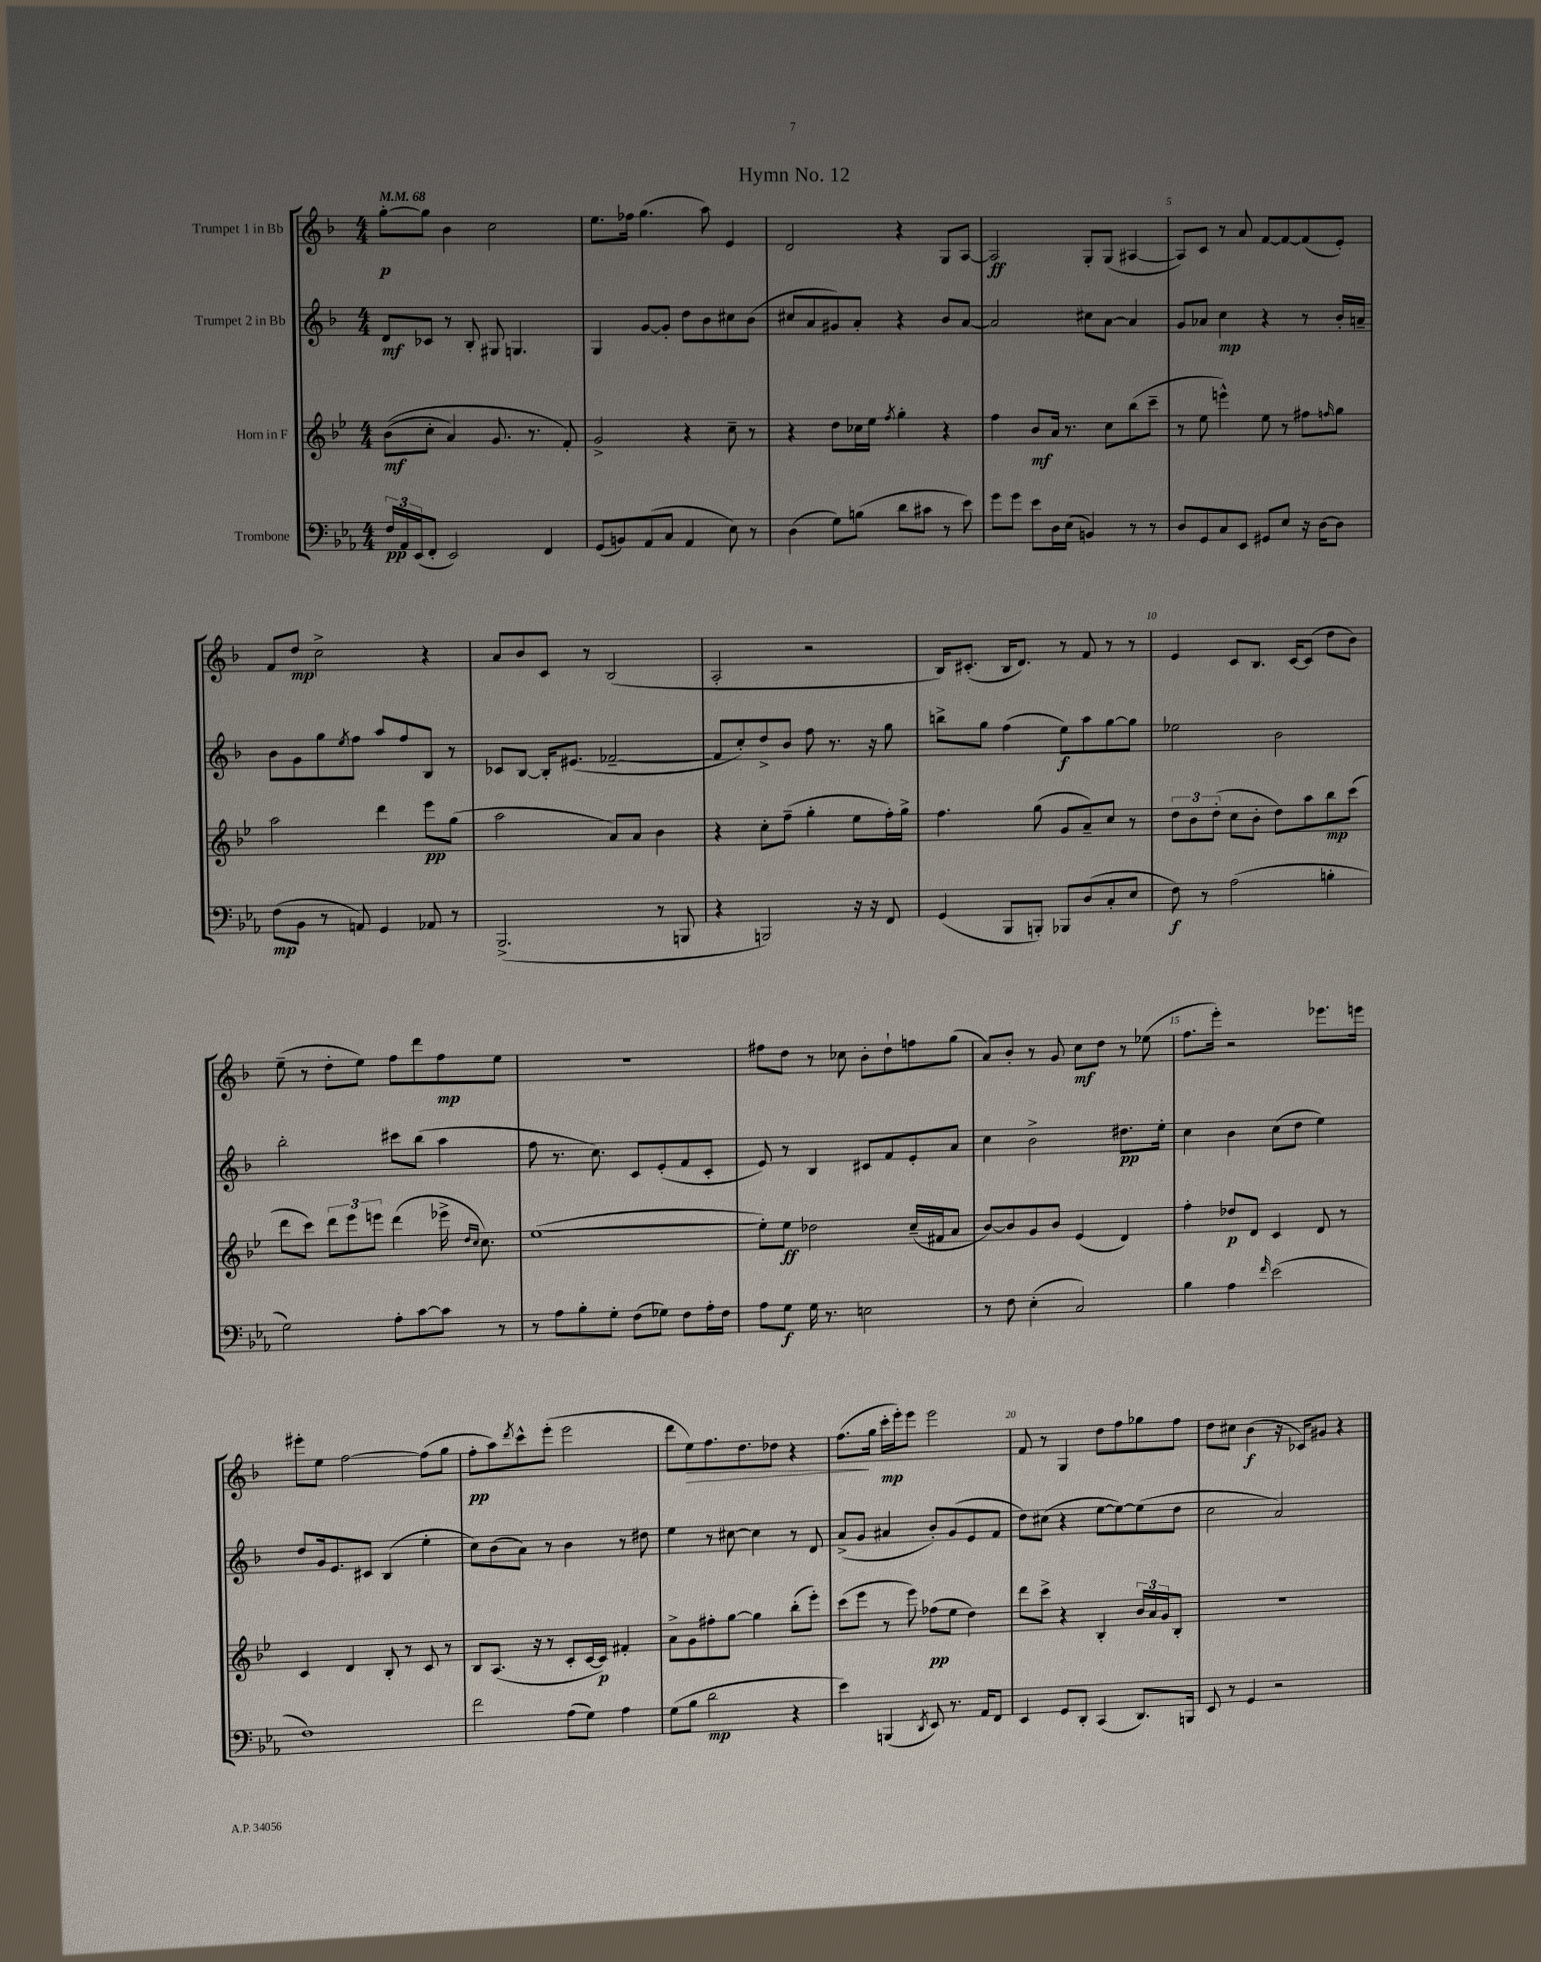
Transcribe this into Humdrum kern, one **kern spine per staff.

**kern	**dynam	**kern	**dynam	**kern	**dynam	**kern	**dynam
*part4	*part4	*part3	*part3	*part2	*part2	*part1	*part1
*staff4	*staff4	*staff3	*staff3	*staff2	*staff2	*staff1	*staff1
*I"Trombone	*	*I"Horn in F	*	*I"Trumpet 2 in Bb	*	*I"Trumpet 1 in Bb	*
*clefF4	*	*clefG2	*	*clefG2	*	*clefG2	*
*k[b-e-a-]	*	*k[b-e-]	*	*k[b-]	*	*k[b-]	*
*M4/4	*	*M4/4	*	*M4/4	*	*M4/4	*
*MM68	*	*MM68	*	*MM68	*	*MM68	*
=1	=1	=1	=1	=1	=1	=1	=1
24F/LL	pp	((8b-\L	mf	8d/L	mf	[8gg'\L	p
24AA-/	.	.	.	.	.	.	.
(24EE-/J	.	.	.	.	.	.	.
8FF'/J	.	8cc'\J	.	8c-X/J	.	8gg\J]	.
2EE-/)	.	4a/)	.	8r	.	4b-\	.
.	.	.	.	8B-'/	.	.	.
.	.	8.g/	.	8G#X/	.	2cc\	.
.	.	.	.	4.Gn/	.	.	.
.	.	8.r	.	.	.	.	.
4FF/	.	.	.	.	.	.	.
.	.	8f'/)	.	.	.	.	.
=2	=2	=2	=2	=2	=2	=2	=2
(8GG/L	.	2g^/	.	4G/	.	8.ee\L	.
8BBn/)	.	.	.	.	.	.	.
.	.	.	.	.	.	16ff-X\Jk	.
(8AA-/	.	.	.	[8g/L	.	(4.gg\	.
8C/J	.	.	.	8g'/J]	.	.	.
4AA-/	.	4r	.	8dd\L	.	.	.
.	.	.	.	8b-\	.	8aa\)	.
8E-\)	.	8cc~\	.	8cc#X\	.	4e/	.
8r	.	8r	.	(8b-\J	.	.	.
=3	=3	=3	=3	=3	=3	=3	=3
(4D\	.	4r	.	8cc#X/L	.	2d/	.
.	.	.	.	8a/	.	.	.
8G\L)	.	8dd\L	.	8g#X/)	.	.	.
(8Bn\J	.	16cc-X\L	.	8a'/J	.	.	.
.	.	16ee-\JJ	.	.	.	.	.
.	.	8qff/	.	.	.	.	.
8d\L	.	4gg'\	.	4r	.	4r	.
8c#X\J	.	.	.	.	.	.	.
8r	.	4r	.	8b-/L	.	8G/L	.
8e-\)	.	.	.	[8a/J	.	[8A/J	.
=4	=4	=4	=4	=4	=4	=4	=4
8g\L	.	4ff\	.	2a/]	.	2A/]	ff
8g\J	.	.	.	.	.	.	.
8e-\L	.	8b-/L	mf	.	.	.	.
16D\L	.	16a/Jk	.	.	.	.	.
(16E-\JJ	.	8.r	.	.	.	.	.
4BBn/)	.	.	.	8cc#X\L	.	8G'/L	.
.	.	8cc\L	.	[8a\J	.	(8G/J	.
8r	.	(8bb-\	.	4a/]	.	[4A#X/	.
8r	.	8ccc~\J	.	.	.	.	.
=5	=5	=5	=5	=5	=5	=5	=5
8D/L	.	8r	.	8g/L	.	8A#/L])	.
8GG/	.	8ee-\	.	8a-X/J	.	8c/J	.
8C/	.	4eeen^^\)	.	4cc\	mp	8r	.
8EE-/J	.	.	.	.	.	8a/	.
8GG#X/L	.	8ee-\	.	4r	.	[8f/L	.
8E-/J	.	8r	.	.	.	8f/_	.
16r	.	8ff#X\L	.	8r	.	(8f/]	.
[16D\KL	.	.	.	.	.	.	.
.	.	16qqffn/	.	.	.	.	.
8D\J]	.	8gg\J	.	16b-'/LL	.	8e'/J)	.
.	.	.	.	16an~/JJ	.	.	.
!!LO:LB:g=z
=6	=6	=6	=6	=6	=6	=6	=6
(8F\L	mp	2aa\	.	8b-\L	.	8f/L	.
8BB-\J	.	.	.	8g\	.	8dd/J	mp
8r	.	.	.	8gg\	.	2cc^\	.
.	.	.	.	8qee/	.	.	.
8AAn/)	.	.	.	8ff\J	.	.	.
4GG/	.	4ddd\	.	8aa/L	.	.	.
.	.	.	.	8ff/	.	.	.
8AA-X/	.	8eee-\L	pp	8B-/J	.	4r	.
8r	.	(8gg\J	.	8r	.	.	.
=7	=7	=7	=7	=7	=7	=7	=7
(2.BBB-^/	.	2aa\	.	8c-X/L	.	8a/L	.
.	.	.	.	[8B-/J	.	8b-/	.
.	.	.	.	16B-'/KL]	.	8c/J	.
.	.	.	.	(8.e#X/J	.	.	.
.	.	.	.	.	.	8r	.
.	.	8a/L)	.	[2f-X~/	.	(2B-/	.
.	.	8a/J	.	.	.	.	.
8r	.	4b-\	.	.	.	.	.
8BBBn/	.	.	.	.	.	.	.
=8	=8	=8	=8	=8	=8	=8	=8
4r	.	4r	.	8f-/L]	.	2A'/	.
.	.	.	.	8cc'/)	.	.	.
2BBBn/)	.	8cc'\L	.	8dd^/	.	.	.
.	.	(8ff~\J	.	8b-/J	.	.	.
.	.	4gg'\	.	8ff\	.	2r	.
.	.	.	.	8.r	.	.	.
16r	.	8ee-\L	.	.	.	.	.
16r	.	.	.	16r	.	.	.
8FF/	.	16ff'\L)	.	8gg\	.	.	.
.	.	16gg^\JJ	.	.	.	.	.
=9	=9	=9	=9	=9	=9	=9	=9
(4GG/	.	4.ff\	.	8bbn^\L	.	16B-/KL)	.
.	.	.	.	.	.	(8.c#X'/J	.
.	.	.	.	8gg\J	.	.	.
8BBB-/L	.	.	.	(4ff\	.	16B-/KL	.
.	.	.	.	.	.	8.d/J)	.
8BBBn'/J)	.	(8gg\	.	.	.	.	.
8BBB-X/L	.	8g/L	.	8ee\L)	f	8r	.
(8D/	.	8a~/)	.	8aa\	.	8f/	.
8C'/	.	8cc/J	.	[8gg\	.	8r	.
8E-/J	.	8r	.	8gg\J]	.	8r	.
=10	=10	=10	=10	=10	=10	=10	=10
8F\)	f	12dd\L	.	2ee-X\	.	4e/	.
.	.	12b-\	.	.	.	.	.
8r	.	.	.	.	.	.	.
.	.	(12dd'\J	.	.	.	.	.
(2A-\	.	8cc\L	.	.	.	8c/L	.
.	.	8b-'\J	.	.	.	8.B-/J	.
.	.	8dd\L)	.	2b-\	.	.	.
.	.	.	.	.	.	[16c/KL	.
.	.	8aa\	.	.	.	(8c/J]	.
4Bn'\	.	8bb-\	mp	.	.	8dd\L	.
.	.	(8ccc\J	.	.	.	8b-\J)	.
!!LO:LB:g=z
=11	=11	=11	=11	=11	=11	=11	=11
2G\)	.	8ddd\L	.	2bb-'\	.	(8ee~\	.
.	.	8ccc\J)	.	.	.	8r	.
.	.	12ddd\L	.	.	.	8dd'\L	.
.	.	12eee-\	.	.	.	.	.
.	.	.	.	.	.	8ee\J)	.
.	.	12eeen\J	.	.	.	.	.
8A-'\L	.	(4ddd\	.	8ccc#X\L	.	8ff\L	.
[8c\	.	.	.	(8bb-\J	.	8ddd\	.
8c\J]	.	16eee-X^\	.	4aa\	.	8ff\	mp
.	.	16qqdd/LL	.	.	.	.	.
.	.	16qqcc/JJ	.	.	.	.	.
.	.	8.cc\)	.	.	.	.	.
8r	.	.	.	.	.	8ee\J	.
=12	=12	=12	=12	=12	=12	=12	=12
8r	.	([1ee-	.	8ff\	.	1r	.
8A-\L	.	.	.	8.r	.	.	.
8B-'\	.	.	.	.	.	.	.
.	.	.	.	8.cc\)	.	.	.
8G'\J	.	.	.	.	.	.	.
(8F\L	.	.	.	8c/L	.	.	.
8G-X\J)	.	.	.	(8e'/	.	.	.
8F\L	.	.	.	8f/	.	.	.
16A-'\L	.	.	.	8c'/J	.	.	.
16F\JJ	.	.	.	.	.	.	.
=13	=13	=13	=13	=13	=13	=13	=13
8A-\L	.	8ee-'\L])	.	8e/)	.	8ff#X\L	.
8G\J	f	8ee-\J	ff	8r	.	8dd\J	.
16G\	.	2dd-X\	.	4B-/	.	8r	.
8.r	.	.	.	.	.	.	.
.	.	.	.	.	.	8cc-X\	.
2En\	.	.	.	8c#X/L	.	8b-'\L	.
.	.	.	.	8f/	.	8dd`\	.
.	.	(16cc~/LL	.	8e'/	.	8ffn\	.
.	.	16f#X/J	.	.	.	.	.
.	.	8a/J	.	8a/J	.	(8gg\J	.
=14	=14	=14	=14	=14	=14	=14	=14
8r	.	[8b-/L)	.	4cc\	.	8a/L)	.
8F\	.	8b-/]	.	.	.	8b-'/J	.
(4E-'\	.	8g/	.	2b-^\	.	8r	.
.	.	8b-/J	.	.	.	8g/	.
2C/)	.	(4e-/	.	.	.	8cc\L	mf
.	.	.	.	.	.	8dd\J	.
.	.	4d/)	.	8.dd#X\L	pp	8r	.
.	.	.	.	.	.	(8ee-X\	.
.	.	.	.	16ee'\Jk	.	.	.
=15	=15	=15	=15	=15	=15	=15	=15
4B-\	.	4ff'\	.	4cc\	.	8.ff\L	.
.	.	.	.	.	.	16eee'\Jk)	.
4A-\	.	8dd-X/L	p	4b-\	.	2r	.
.	.	8d/J	.	.	.	.	.
16qqf/	.	.	.	.	.	.	.
(2e-\	.	4c/	.	(8cc\L	.	.	.
.	.	.	.	8dd\J	.	.	.
.	.	8d/	.	4ee\)	.	8.eee-X\L	.
.	.	8r	.	.	.	.	.
.	.	.	.	.	.	16eeen\Jk	.
!!LO:LB:g=z
=16	=16	=16	=16	=16	=16	=16	=16
1F)	.	4c/	.	8dd/L	.	8eee#X'\L	.
.	.	.	.	16g/k	.	8ee\J	.
.	.	.	.	8.e/	.	.	.
.	.	4d/	.	.	.	[2ff\	.
.	.	.	.	8c#X/J	.	.	.
.	.	8B-'/	.	(4B-/	.	.	.
.	.	8r	.	.	.	.	.
.	.	8c/	.	4ee'\	.	(8ff\L]	.
.	.	8r	.	.	.	8gg\J	.
=17	=17	=17	=17	=17	=17	=17	=17
2f\	.	8B-/L	.	8cc\L)	.	8ff'\L	pp
.	.	(8.A/J	.	(8b-\	.	8aa\)	.
.	.	.	.	.	.	8qddd/	.
.	.	.	.	8a\J)	.	8ccc^^\	.
.	.	16r	.	.	.	.	.
.	.	8r	.	8r	.	(8eee'\J	.
(8A-\L	.	8c'/L	.	4b-\	.	2eee\	.
8G\J)	.	[16c/L	.	.	.	.	.
.	.	16c/JJ])	p	.	.	.	.
4A-\	.	4f#X'/	.	8r	.	.	.
.	.	.	.	8dd#X\	.	.	.
=18	=18	=18	=18	=18	=18	=18	=18
(8G\L	.	8a^\L	.	4ee\	.	8ddd\L	.
!	!	!	!	!	!	!	!LO:HP:b
8B-\J	.	8g\	.	.	.	8ee\)	>
2d\	mp	8ff#X'\	.	8r	.	8.ff\	.
.	.	[8gg\J	.	[8cc#X\	.	.	.
.	.	.	.	.	.	8.dd\	.
.	.	4gg\]	.	4cc#\]	.	.	.
.	.	.	.	.	.	8dd-X\J	.
4r	.	(8bb-'\L	.	8r	.	4r	.
.	.	8eee-'\J)	.	8d/	.	.	.
=19	=19	=19	=19	=19	=19	=19	=19
4e-\)	.	(8ccc\L	.	(8a^/L	.	(8.ff\L	.
.	.	8eee-\J	.	8g/J	.	.	.
.	.	.	.	.	.	16gg\Jk	]
(4BBBn/	.	8r	.	4a#X/	.	16ccc'\LL	mp
.	.	.	.	.	.	16eee'\J)	.
.	.	8eee-\)	.	.	.	8eee\J	.
8qDD/	.	.	.	.	.	.	.
8EE-/)	.	(8ff-X\L	pp	8b-'/L)	.	2eee\	.
8.r	.	8ee-\J	.	(8g/	.	.	.
.	.	4dd\)	.	8e/	.	.	.
16AA-/KL	.	.	.	.	.	.	.
8FF/J	.	.	.	8f/J	.	.	.
=20	=20	=20	=20	=20	=20	=20	=20
4EE-/	.	8ddd\L	.	8dd\L)	.	8f/	.
.	.	8ccc^\J	.	(8cc#X\J	.	8r	.
8GG/L	.	4r	.	4r	.	4G/	.
8DD'/J	.	.	.	.	.	.	.
(4CC/	.	4B-'/	.	[8ee\L	.	8dd\L	.
.	.	.	.	8ee\_)	.	8ff\	.
8.DD/L)	.	24b-/LL	.	(8ee\]	.	8gg-X\	.
.	.	24a/	.	.	.	.	.
.	.	24g/J	.	.	.	.	.
.	.	8B-'/J	.	8dd\J	.	8ff\J	.
16BBBn/Jk	.	.	.	.	.	.	.
=21	=21	=21	=21	=21	=21	=21	=21
8EE-/	.	1r	.	2cc\	.	8dd\L	.
8r	.	.	.	.	.	8cc#X\J	.
4GG/	.	.	.	.	.	(4b-\	f
2r	.	.	.	2a/)	.	16r	.
.	.	.	.	.	.	16c-X/KL)	.
.	.	.	.	.	.	8g#X/J	.
.	.	.	.	.	.	4r	.
==	==	==	==	==	==	==	==
*-	*-	*-	*-	*-	*-	*-	*-
